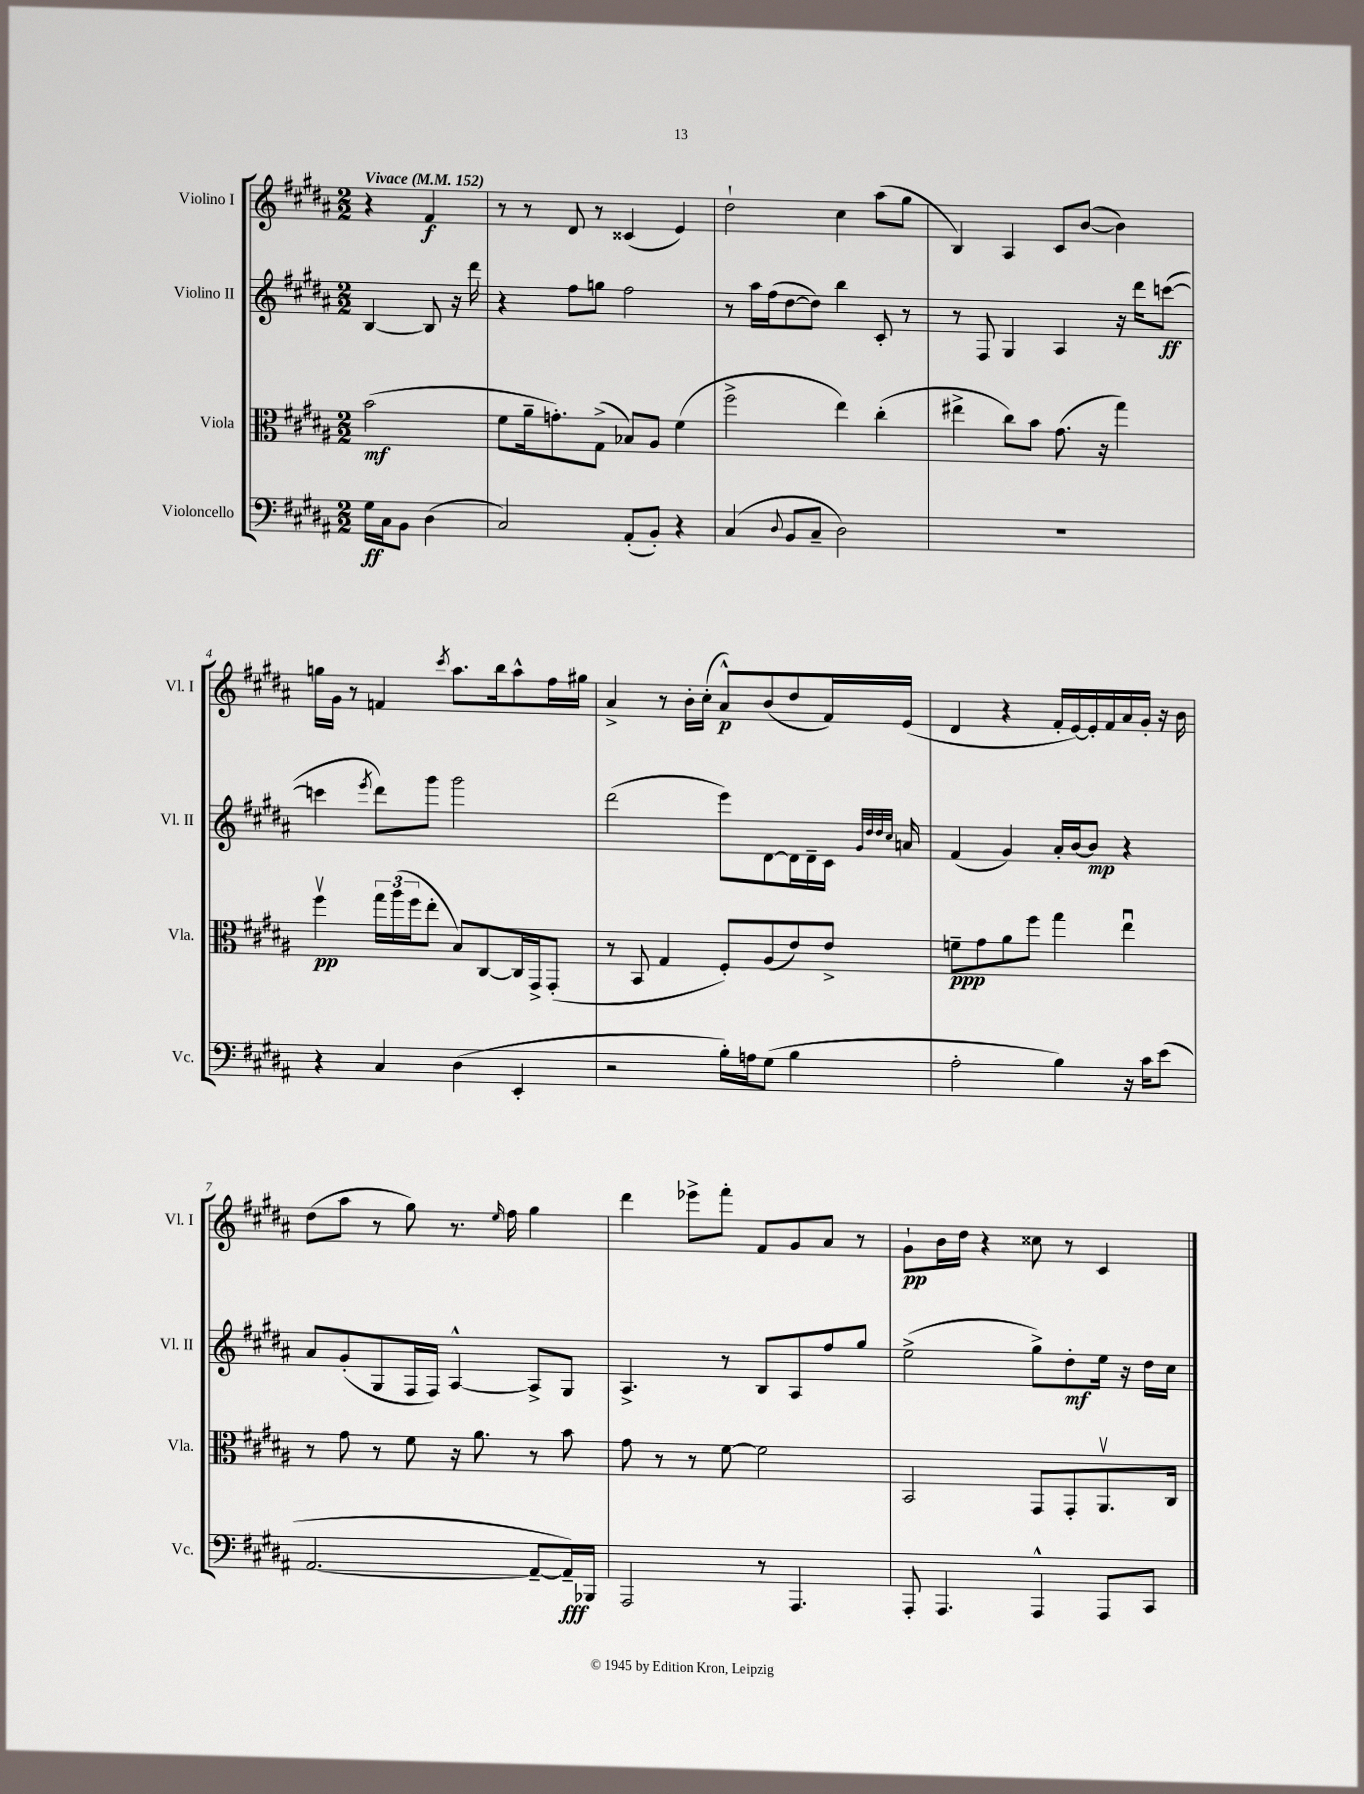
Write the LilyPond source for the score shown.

<<
\new StaffGroup <<
\new Staff = "s0" \with { instrumentName = "Violino I" shortInstrumentName = "Vl. I" } {
    \clef treble \key b \major \numericTimeSignature \time 2/2 \partial 2 \tempo "Vivace" 4 = 152
    r4 fis'4\f |
    r8 r8 dis'8 r8 cisis'4( e'4) |
    dis''2-! cis''4 ais''8( gis''8 |
    b4) ais4 cis'8 b'8~( b'4) |
    g''16 gis'16 r8 f'4 \acciaccatura { cis'''8 } ais''8. b''16 ais''8-^ fis''16 gis''16 |
    ais'4-> r8 b'16-. cis''16-.( ais'8-^\p) b'8( dis''8 fis'16) e'16( |
    dis'4 r4 fis'16-. e'16~) e'16-. fis'16 ais'16 gis'16-. r16 b'16 |
    dis''8( ais''8 r8 gis''8) r8. \grace { e''16 } fis''16 gis''4 |
    dis'''4 ees'''8-> fis'''8-. fis'8 gis'8 ais'8 r8 |
    gis'8-!\pp b'16 dis''16 r4 cisis''8 r8 cis'4 \bar "|." |
}
\new Staff = "s1" \with { instrumentName = "Violino II" shortInstrumentName = "Vl. II" } {
    \clef treble \key b \major \numericTimeSignature \time 2/2 \partial 2
    b4~ b8 r16 dis'''16 |
    r4 fis''8 g''8 fis''2 |
    r8 ais''16 fis''16( dis''8~ dis''8) b''4 cis'8-. r8 |
    r8 fis8 gis4 ais4 r16 dis'''16 c'''8~\ff( |
    c'''4 \acciaccatura { e'''8 } dis'''8) gis'''8 gis'''2 |
    dis'''2( e'''8) dis'8~ dis'16 dis'16-- cis'16 \grace { gis'32 dis''32 dis''32 cis''32 } a'16 |
    fis'4( gis'4) ais'16-. b'16~ b'8\mp r4 |
    ais'8 gis'8-.( gis8 fis16 fis16) ais4~-^ ais8-> gis8 |
    ais4.-> r8 b8 ais8 fis''8 gis''8 |
    e''2->( gis''8->) dis''8-.\mf e''16 r16 dis''16 cis''16 \bar "|." |
}
\new Staff = "s2" \with { instrumentName = "Viola" shortInstrumentName = "Vla." } {
    \clef alto \key b \major \numericTimeSignature \time 2/2 \partial 2
    b'2\mf( |
    fis'8 ais'16-- g'8.-.) gis8->( bes8) ais8 fis'4( |
    fis''2-> e''4) cis''4-.( |
    eis''4-> cis''8) b'8 gis'8.( r16 gis''4) |
    fis''4\upbow\pp \tuplet 3/2 { gis''16 ais''16( fis''16 } e''8-. b8) cis8~ cis16 gis,16-> gis,8-.( |
    r8 b,8 gis4 fis8-.) ais8( e'8) e'8-> |
    f'8--\ppp gis'8 ais'8 fis''8 gis''4 e''4\downbow |
    r8 gis'8 r8 fis'8 r16 ais'8. r8 b'8 |
    gis'8 r8 r8 fis'8~ fis'2 |
    b,2 gis,8 gis,8-. ais,8.\upbow cis16 \bar "|." |
}
\new Staff = "s3" \with { instrumentName = "Violoncello" shortInstrumentName = "Vc." } {
    \clef bass \key b \major \numericTimeSignature \time 2/2 \partial 2
    gis16\ff cis16 b,8 dis4( |
    cis2) ais,8-.( b,8-.) r4 |
    cis4( \appoggiatura { dis8 } b,8 cis8-- dis2) |
    R1 |
    r4 cis4 dis4( e,4-. |
    r2 b16-.) a16 gis8( b4 |
    ais2-. b4) r16 cis'16 e'8( |
    ais,2.~ ais,8~-- ais,16--\fff) bes,,16 |
    ais,,2 r8 ais,,4. |
    ais,,8-. ais,,4. ais,,4-^ ais,,8 cis,8 \bar "|." |
}
>>
>>
